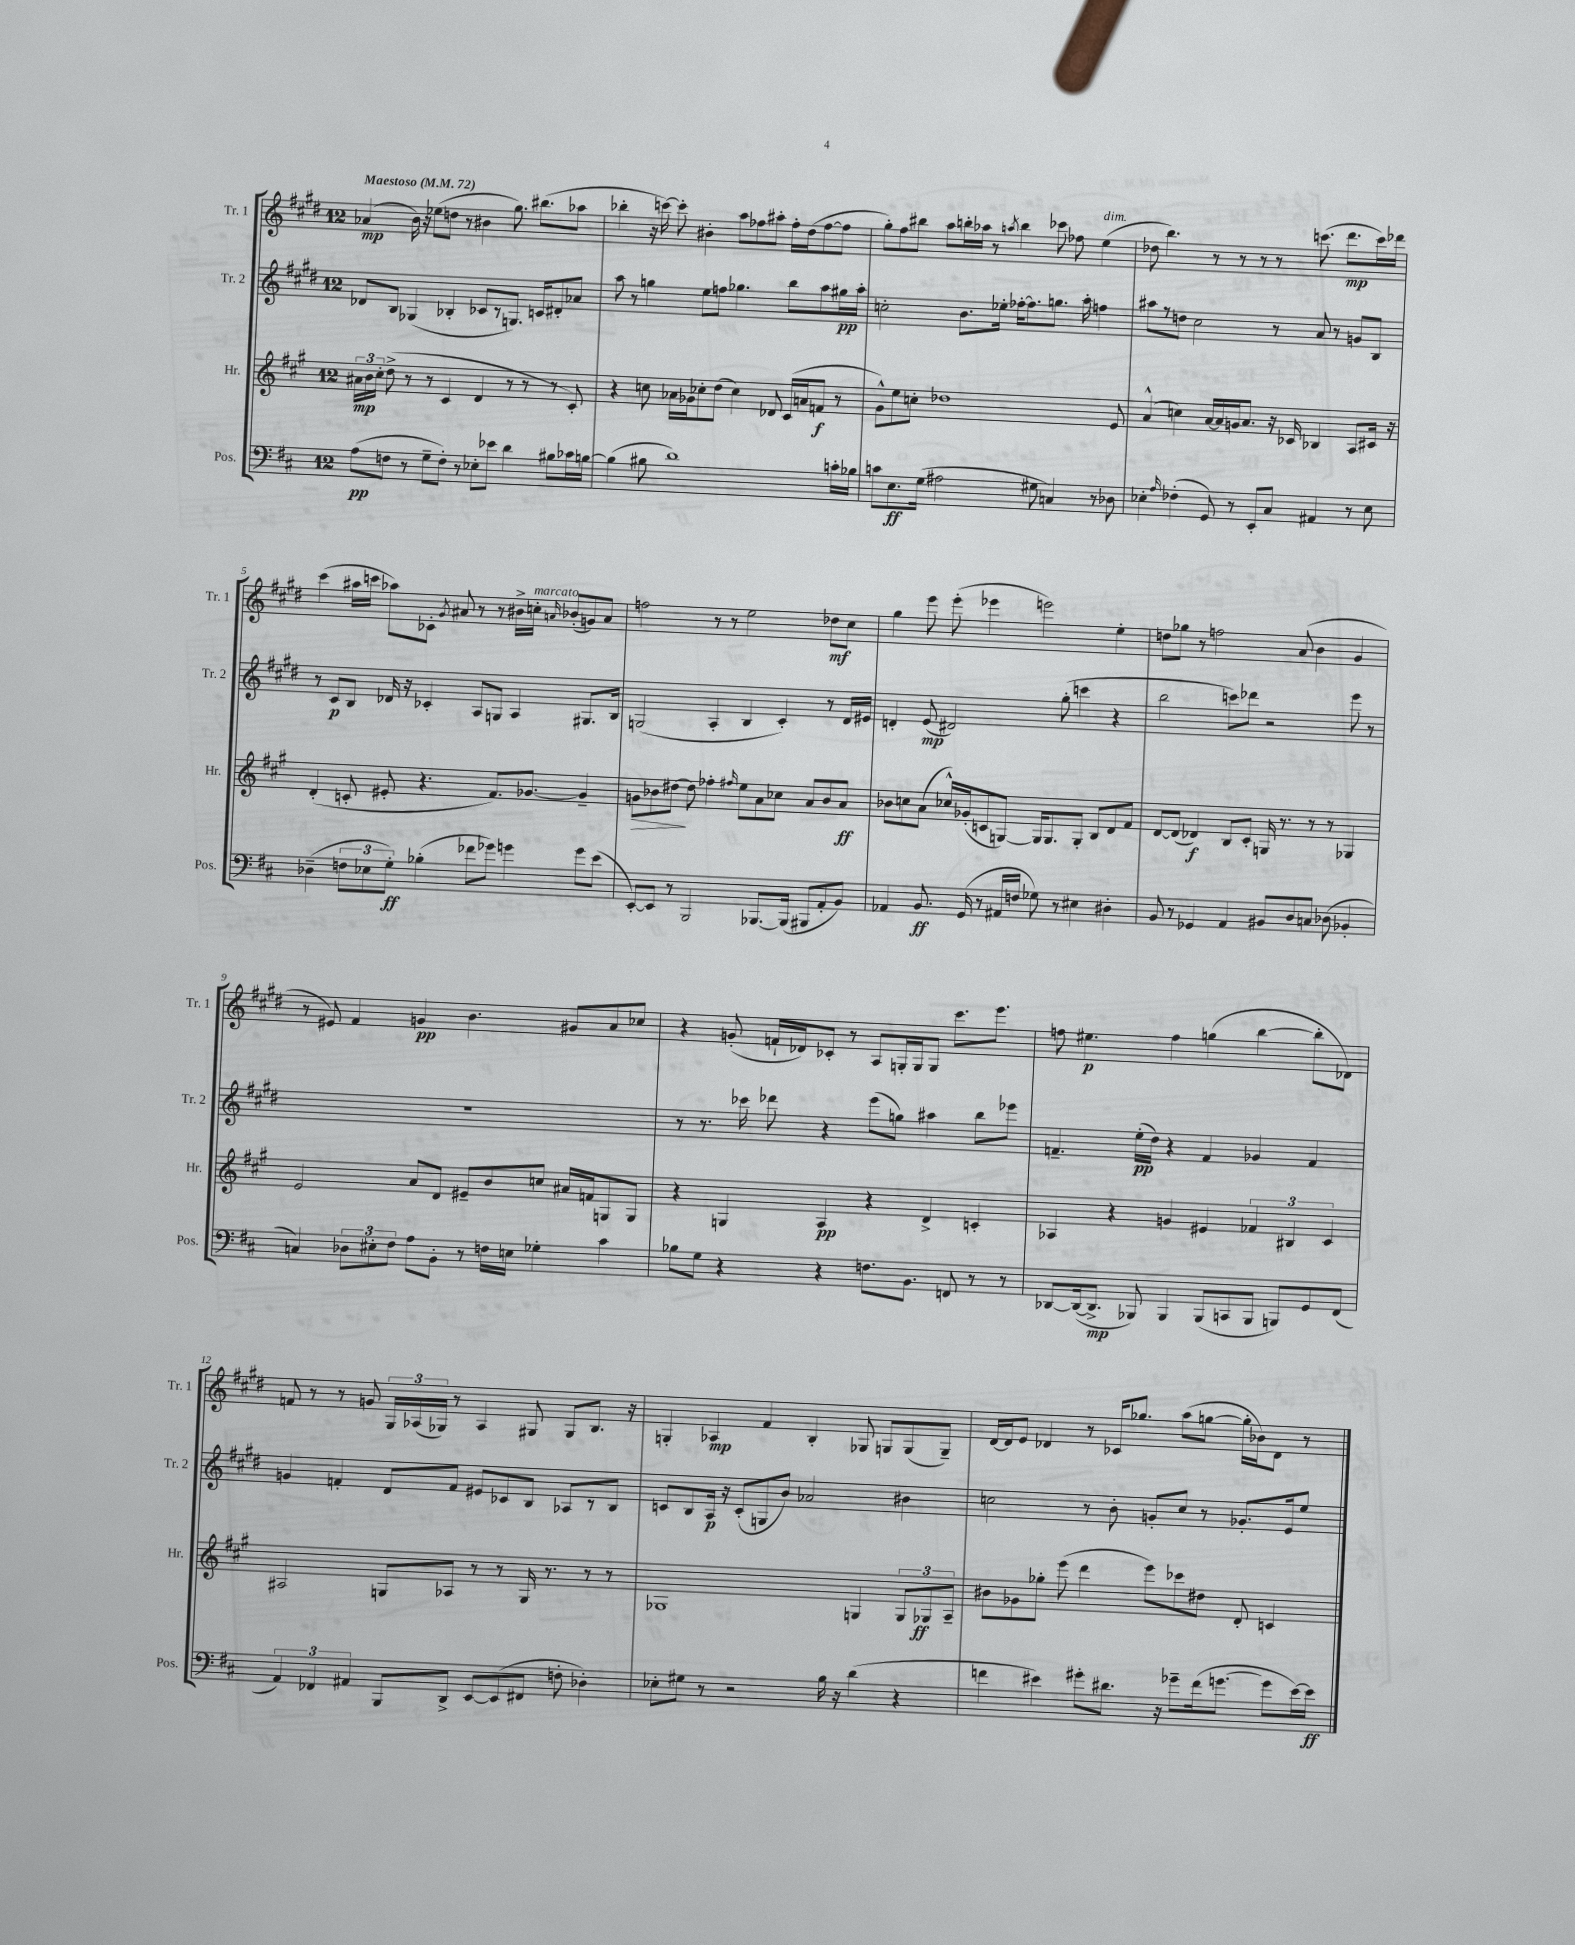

**kern	**dynam	**kern	**dynam	**kern	**dynam	**kern	**dynam
*part4	*part4	*part3	*part3	*part2	*part2	*part1	*part1
*staff4	*staff4	*staff3	*staff3	*staff2	*staff2	*staff1	*staff1
*I"Pos.	*	*I"Hr.	*	*I"Tr. 2	*	*I"Tr. 1	*
*I'Pos.	*	*I'Hr.	*	*I'Tr. 2	*	*I'Tr. 1	*
*clefF4	*	*clefG2	*	*clefG2	*	*clefG2	*
*k[f#c#]	*	*k[f#c#g#]	*	*k[f#c#g#d#]	*	*k[f#c#g#d#]	*
*M12/8	*	*M12/8	*	*M12/8	*	*M12/8	*
*MM72	*	*MM72	*	*MM72	*	*MM72	*
=1	=1	=1	=1	=1	=1	=1	=1
!	!	!	!	!	!	!LO:TX:a:B:t=Maestoso	!
(8A\L	pp	24a#X\LL	mp	8d-X/L	.	(4a-X/	mp
.	.	24b\	.	.	.	.	.
.	.	24cc#'\JJ	.	.	.	.	.
8Fn\J	.	(8dd^\	.	8B/J	.	.	.
8r	.	8r	.	(4G-X/	.	16b\)	.
.	.	.	.	.	.	16r	.
8G~\L	.	8r	.	.	.	(8ee-X\L	.
8F'\J)	.	4c#/	.	4B-X'/	.	8ddn\J	.
8r	.	.	.	.	.	8r	.
8E-X'\L	.	4d/	.	8c-X/L	.	4b#X\	.
8e-X\J	.	.	.	8r	.	.	.
4d\	.	8r	.	8.Gn/J)	.	8.gg#\)	.
.	.	8r	.	.	.	.	.
.	.	.	.	16cn/KL	.	(8.bb#X\L	.
8B#X\L	.	8r	.	8d#X'/	.	.	.
16c-X\L	.	8c#'/)	.	8a-X/J	.	8aa-X\J	.
[16Bn\JJ	.	.	.	.	.	.	.
=2	=2	=2	=2	=2	=2	=2	=2
(4B\]	.	4r	.	8aa\	.	4bb-X'\	.
.	.	.	.	8r	.	.	.
8B#X\	.	8ccn\	.	4ggn\	.	16r	.
.	.	.	.	.	.	[16cccn\)	.
1d)	.	16a-X\LL	.	.	.	8ccc'\]	.
.	.	16g-X\J	.	.	.	.	.
.	.	8cc-X'\	.	8ee\L	.	4b#X'\	.
.	.	(8dd\J	.	8ffn\J	.	.	.
.	.	4cc-\)	.	4.gg-X\	.	8aa\L	.
.	.	.	.	.	.	8ff-X\	.
.	.	8d-X/	.	.	.	8aa#X'\J	.
.	.	(16c#/LL	.	8bb\L	.	16ff-'\LL	.
.	.	16an/J	.	.	.	(16dd#\J	.
.	.	8fn/J	f	8aa\	.	[8ff-\	.
16cn'\LL	.	8r	.	16gg#X\L	pp	8ff-\J]	.
16B-X\JJ	.	.	.	16aa'\JJ	.	.	.
=3	=3	=3	=3	=3	=3	=3	=3
8cn\L	.	8g#^^\L)	.	2ccn'\	.	8gg#'\L)	.
8.E\	ff	8ee\	.	.	.	8ff#\	.
.	.	8ccn'\J	.	.	.	8bb#X\J	.
(16G\Jk	.	.	.	.	.	.	.
2A#X\	.	1dd-X	.	.	.	8aa\L	.
.	.	.	.	8.b\L	.	16bbn'\L	.
.	.	.	.	.	.	16aa-X\JJ	.
.	.	.	.	.	.	8r	.
.	.	.	.	16ee-X'\Jk	.	.	.
.	.	.	.	.	.	8qaan/	.
.	.	.	.	[16ff-X'\KL	.	4bb\	.
.	.	.	.	8.ff-\]	.	.	.
8G#X\	.	.	.	.	.	.	.
4Cn/)	.	.	.	8.ggn\J	.	8ccc-X\	.
.	.	.	.	.	.	8ff-X\	.
.	.	.	.	16aa'\	.	.	.
!	!	!	!	!	!	!LO:TX:a:i:t=dim.	!
8r	.	.	.	4ffn\	.	(4ee\	.
8D-X\	.	8e/	.	.	.	.	.
=4	=4	=4	=4	=4	=4	=4	=4
4E-X'\	.	(4a^^/	.	8aa#X\L	.	8dd-X\	.
.	.	.	.	8r	.	4.bb\)	.
16qqA/	.	.	.	.	.	.	.
(4F-X'\	.	4ccn\)	.	8ddn\J	.	.	.
.	.	.	.	2cc#\	.	.	.
8GG/)	.	[16a/LL	.	.	.	8r	.
.	.	16a/]	.	.	.	.	.
8r	.	16gn/J	.	.	.	8r	.
.	.	8.a/J	.	.	.	.	.
8EE'/L	.	.	.	.	.	8r	.
8C#/J	.	16r	.	8r	.	8r	.
.	.	16c-X/	.	.	.	.	.
4AA#X/	.	4B-X/	.	8a/	.	(8.cccn\	.
.	.	.	.	8r	.	.	.
.	.	.	.	.	.	8.ddd#\L	mp
8r	.	8A/L	.	8gn/L	.	.	.
8E-\	.	16c#X/Jk	.	8B/J	.	16ccc\L)	.
.	.	16r	.	.	.	16ddd-X\JJ	.
!!LO:LB:g=z
=5	=5	=5	=5	=5	=5	=5	=5
(4D-X~\	.	(4d'/	.	8r	.	(4ccc#\	.
.	.	.	.	8c#/L	p	.	.
12Fn\L	.	8cn'/	.	8B/J	.	16aa#X\LL	.
.	.	.	.	.	.	16cccn\JJ	.
12E-X\	.	.	.	.	.	.	.
.	.	8e#X'/	.	16d-X/	.	8aa-X\L)	.
12G'\J)	ff	.	.	.	.	.	.
.	.	.	.	16r	.	.	.
(4B-X'\	.	4.r	.	4c-X'/	.	8c-X'\J	.
.	.	.	.	.	.	8qg#/	.
.	.	.	.	.	.	8a#X/	.
8f-X\L	.	.	.	8A/L	.	8r	.
8g-X\J)	.	8.f#/L)	.	8Gn/J	.	8r	.
4gn\	.	.	.	4A/	.	16b#X^\LL	.
!	!	!	!	!	!	!LO:TX:a:i:t=marcato	!
.	.	[8.g-X/J	.	.	.	16ccn'\JJ	.
.	.	.	.	.	.	16qqan/	.
.	.	.	.	.	.	(8b-X'/L	.
8g\L	.	4g-~/]	.	8.G#X/L	.	8gn/)	.
(8e\J	.	.	.	.	.	8a/J	.
.	.	.	.	16B/Jk	.	.	.
=6	=6	=6	=6	=6	=6	=6	=6
!	!	!	!LO:HP:b	!	!	!	!
[8EE'/L)	.	8gn\L	>	(2Gn/	.	2ffn\	.
8EE/J]	.	8b-X\	.	.	.	.	.
8r	.	[8dd#X\J	.	.	.	.	.
2BBB/	.	8dd#\]	]	.	.	.	.
.	.	4ff-X'\	.	4A'/	.	8r	.
.	.	.	.	.	.	8r	.
.	.	16qqff#X/	.	.	.	.	.
.	.	8ee\L	.	4B/	.	2ee\	.
[8.BBB-X/L	.	8a\	.	.	.	.	.
.	.	8cc-X\J	.	4c#'/)	.	.	.
(16BBB-/Jk]	.	.	.	.	.	.	.
8BBB#X/L	.	8a/L	.	.	.	.	.
8AA'/	.	8b-/	.	8r	.	8dd-X\L	mf
8BB/J)	.	8a/J	ff	16d#/LL	.	8cc#\J	.
.	.	.	.	16e#X/JJ	.	.	.
=7	=7	=7	=7	=7	=7	=7	=7
4AA-X/	.	8b-X\L	.	4dn'/	.	4gg#\	.
.	.	8ccn\	.	.	.	.	.
8.BB/	ff	(8a\J	.	(8e/	mp	8eee\	.
.	.	16cc-X^^/LL)	.	2d#X/)	.	(8eee'\	.
(16GG/	.	(16g-X'/J	.	.	.	.	.
8r	.	8cn/	.	.	.	4eee-X\	.
16AA#X/LL	.	[8Gn/J)	.	.	.	.	.
16Fn/JJ	.	.	.	.	.	.	.
8G-X\)	.	16G/KL]	.	.	.	2eeen\)	.
.	.	8.G/	.	.	.	.	.
8r	.	.	.	(8gg#'\	.	.	.
4E#X\	.	8G'/J	.	4cccn\	.	.	.
.	.	8B/L	.	.	.	.	.
4D#X'\	.	8d/	.	4r	.	4ee'\	.
.	.	8f#/J	.	.	.	.	.
=8	=8	=8	=8	=8	=8	=8	=8
8BB/	.	[8d/L	.	2bb\	.	8ddn\L	.
8r	.	(8d/J]	.	.	.	8gg-X\J	.
4GG-X/	.	4d-X/)	f	.	.	8r	.
.	.	.	.	.	.	2ffn\	.
4AA/	.	8B/L	.	8cccn\L)	.	.	.
.	.	8c#'/J	.	8ddd-X\J	.	.	.
8BB#X/L	.	16Gn/	.	2r	.	.	.
.	.	8.r	.	.	.	.	.
8D/	.	.	.	.	.	(8a/	.
8Cn/J	.	8r	.	.	.	4b\	.
(8D-X\	.	8r	.	.	.	.	.
4BB-X'/	.	4G-X/	.	8eee\	.	4g#/	.
.	.	.	.	8r	.	.	.
!!LO:LB:g=z
=9	=9	=9	=9	=9	=9	=9	=9
4Cn/)	.	2e/	.	1.r	.	8r	.
.	.	.	.	.	.	8e#X/)	.
12D-X\L	.	.	.	.	.	4f#/	.
12E#X'\	.	.	.	.	.	.	.
12F#\J	.	.	.	.	.	.	.
8A\L	.	8a/L	.	.	.	4gn/	pp
8BB'\J	.	8d/J	.	.	.	.	.
8r	.	8e#X~/L	.	.	.	4.b\	.
16Fn\LL	.	8b/	.	.	.	.	.
16En\JJ	.	.	.	.	.	.	.
4G-X'\	.	8ccn/J	.	.	.	.	.
.	.	16a#X/LL	.	.	.	8g#X/L	.
.	.	16fn/J	.	.	.	.	.
4c#\	.	8Gn/	.	.	.	8a/	.
.	.	8G/J	.	.	.	8cc-X/J	.
=10	=10	=10	=10	=10	=10	=10	=10
8B-X\L	.	4r	.	8r	.	4r	.
8G\J	.	.	.	8.r	.	.	.
4r	.	4Gn/	.	.	.	(8gn'/	.
.	.	.	.	16ccc-X\	.	.	.
.	.	.	.	8ddd-X\	.	16fn`/LL	.
.	.	.	.	.	.	16d-X/J)	.
4r	.	4A/	pp	4r	.	8c-X'/J	.
.	.	.	.	.	.	8r	.
8.Fn\L	.	4r	.	(8eee\L	.	8A/L	.
.	.	.	.	8ggn\J)	.	16Gn'/L	.
8.BB\J	.	.	.	.	.	16G/J	.
.	.	4d^/	.	4aa#X\	.	8G/J	.
8FFn/	.	.	.	.	.	8.ccc#\L	.
8r	.	4cn'/	.	8bb\L	.	.	.
.	.	.	.	.	.	8.eee\J	.
8r	.	.	.	8eee-X\J	.	.	.
=11	=11	=11	=11	=11	=11	=11	=11
[8DD-X/L	.	4A-X/	.	4.fn~/	.	8ffn\	.
(16DD-/k_	.	.	.	.	.	4.ee#X\	p
8.DD-^/J]	mp	.	.	.	.	.	.
.	.	4r	.	.	.	.	.
8BBB-X/)	.	.	.	(16ee'\LL	pp	.	.
.	.	.	.	16dd#\JJ)	.	.	.
4BBB-/	.	4gn/	.	4r	.	4ff\	.
(8BBB-/L	.	4e#X/	.	4f/	.	(4ggn\	.
8CCn/	.	.	.	.	.	.	.
8BBB-/J	.	6f-X/	.	4g-X/	.	[4bb\	.
8BBBn/L)	.	.	.	.	.	.	.
.	.	6B#X/	.	.	.	.	.
8GG/	.	.	.	4f/	.	8bb'\L]	.
.	.	6c#/	.	.	.	.	.
(8FF#/J	.	.	.	.	.	8d-X\J)	.
!!LO:LB:g=z
=12	=12	=12	=12	=12	=12	=12	=12
6AA/)	.	2A#X/	.	4gn/	.	8fn/	.
.	.	.	.	.	.	8r	.
6FF-X/	.	.	.	.	.	.	.
.	.	.	.	4fn'/	.	8r	.
6AA#X/	.	.	.	.	.	.	.
.	.	.	.	.	.	8gn/	.
8BBB/L	.	8Gn/L	.	8d#/L	.	24G#/LL	.
.	.	.	.	.	.	(24A-X/	.
.	.	.	.	.	.	24G-X/JJ)	.
8DD^/J	.	8A-X/J	.	8f/J	.	8r	.
[8EE/L	.	8r	.	8e#X/L	.	4A-/	.
(8EE/]	.	8r	.	8c-X/	.	.	.
8FF#X/J	.	16G/	.	8B/J	.	8G#X/	.
.	.	8.r	.	.	.	.	.
8Fn'\	.	.	.	8A-X/L	.	8G#/L	.
4D-X'\)	.	8r	.	8r	.	8.B/J	.
.	.	8r	.	8B/J	.	.	.
.	.	.	.	.	.	16r	.
=13	=13	=13	=13	=13	=13	=13	=13
8E-X'\L	.	1G-X	.	8cn/L	.	4Gn'/	.
8G#X\J	.	.	.	8B/	.	.	.
8r	.	.	.	16A/Jk	p	4A-X/	mp
.	.	.	.	16r	.	.	.
2r	.	.	.	(8c'/L	.	.	.
.	.	.	.	8Gn/	.	4f#/	.
.	.	.	.	8b/J)	.	.	.
.	.	.	.	2a-X/	.	4B'/	.
16B\	.	.	.	.	.	.	.
16r	.	.	.	.	.	.	.
(4d\	.	4Gn/	.	.	.	8G-X/	.
.	.	.	.	.	.	8Gn/L	.
4r	.	12G/L	.	4b#X\	.	(8G/	.
.	.	12G-X/	ff	.	.	.	.
.	.	.	.	.	.	8G~/J)	.
.	.	12A~/J	.	.	.	.	.
=14	=14	=14	=14	=14	=14	=14	=14
4fn\	.	8b#X\L	.	2ccn\	.	[16d#/LL	.
.	.	.	.	.	.	16d#/J]	.
.	.	8g-X\	.	.	.	8e/J	.
4e#X\)	.	8gg-X'\J	.	.	.	4d-X/	.
.	.	(8eee\	.	.	.	.	.
8g#X'\L	.	4ddd\	.	8r	.	8r	.
8.d#X\J	.	.	.	8b'\	.	16c-X/KL	.
.	.	.	.	.	.	8.gg-X/J	.
.	.	8eee\L)	.	8gn'/L	.	.	.
16r	.	.	.	.	.	.	.
8g-X~\L	.	8ccc-X\	.	8cc/J	.	(8aa\L	.
(16f\k	.	8dd#X\J	.	8r	.	[8ggn\J	.
[8.gn\J	.	.	.	.	.	.	.
.	.	8d'/	.	8.g-X'/L	.	16gg'\LL]	.
.	.	.	.	.	.	16b-X\J)	.
8g\L]	.	4cn/	.	.	.	8d-\J	.
.	.	.	.	16e/k	.	.	.
[16e#\L)	.	.	.	8ee/J	.	8r	.
16e#\JJ]	ff	.	.	.	.	.	.
==	==	==	==	==	==	==	==
*-	*-	*-	*-	*-	*-	*-	*-
